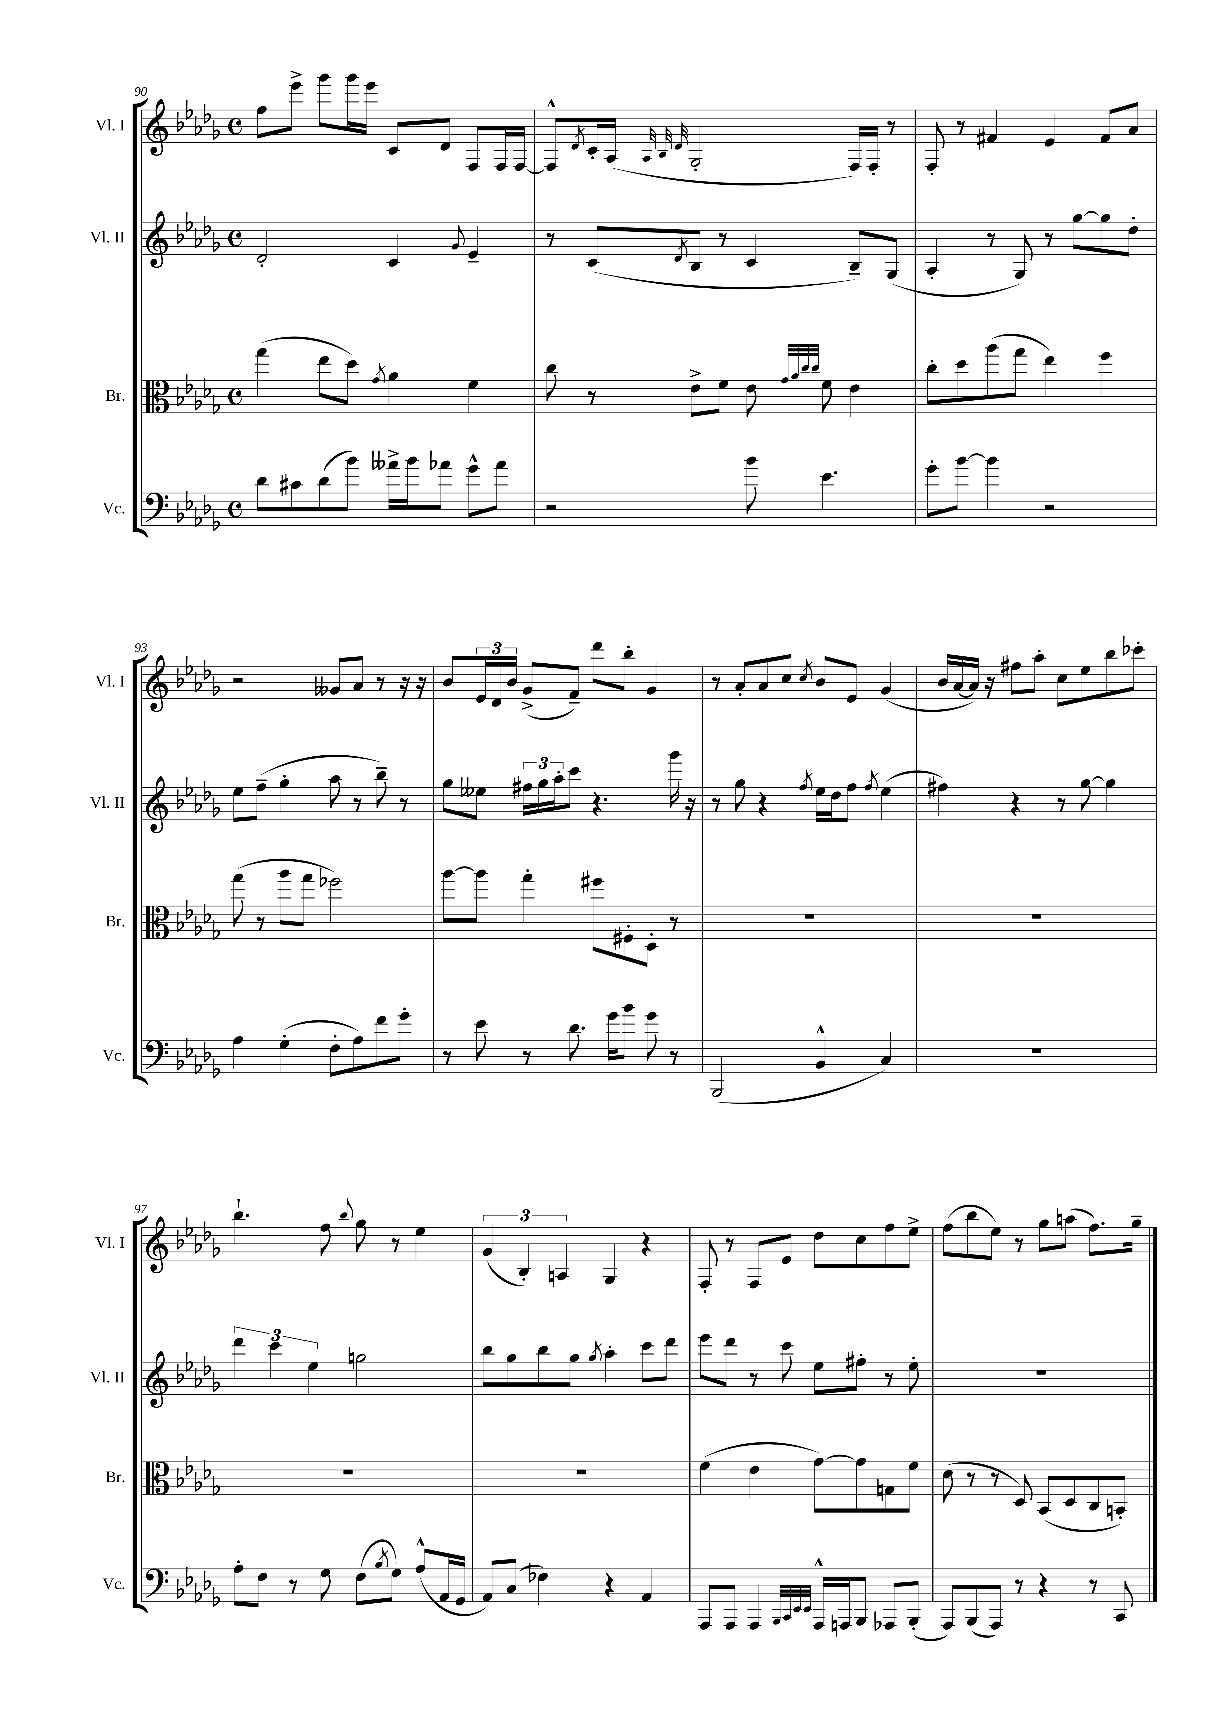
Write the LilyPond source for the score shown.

<<
\new StaffGroup <<
\new Staff = "s0" \with { instrumentName = "Vl. I" shortInstrumentName = "Vl. I" } {
    \clef treble \key des \major \defaultTimeSignature \time 4/4
    f''8 ees'''8-> ges'''8 ges'''16 ees'''16 c'8 des'8 f8 f16 f16~ |
    f8-^ \acciaccatura { des'8 } c'16-. aes16( \grace { aes32 bes32 des'32 } ges2-. f16) f16-. r8 |
    f8-. r8 fis'4 ees'4 fis'8 aes'8 |
    r2 geses'8 aes'8 r8 r16 r16 |
    bes'8 \tuplet 3/2 { ees'16 des'16 bes'16 } ges'8->( f'8--) des'''8 bes''8-. ges'4 |
    r8 aes'8-. aes'8 c''8 \acciaccatura { c''8 } bes'8 ees'8 ges'4( |
    bes'16 aes'16~ aes'16) r16 fis''8 aes''8-. c''8 ees''8 bes''8 ces'''8-. |
    bes''4.-! f''8 \appoggiatura { bes''8 } ges''8 r8 ees''4 |
    \tuplet 3/2 { ges'4( bes4-.) a4 } ges4 r4 |
    f8-. r8 f8 ees'8 des''8 c''8 f''8 ees''8-> |
    f''8( bes''8 ees''8) r8 ges''8 a''8( f''8.) ges''16-- \bar "|." |
}
\new Staff = "s1" \with { instrumentName = "Vl. II" shortInstrumentName = "Vl. II" } {
    \clef treble \key des \major \defaultTimeSignature \time 4/4
    des'2-. c'4 \appoggiatura { ges'8 } ees'4-- |
    r8 c'8( \acciaccatura { des'8 } bes8 r8 c'4 bes8--) ges8( |
    aes4-. r8 ges8) r8 ges''8~ ges''8 des''8-. |
    ees''8 f''8--( ges''4-. aes''8 r8 bes''8--) r8 |
    ges''8 eeses''8 \tuplet 3/2 { fis''16 ges''16 aes''16-. } c'''8 r4. ges'''16 r16 |
    r8 ges''8 r4 \acciaccatura { f''8 } ees''16 des''16 f''8 \acciaccatura { f''8 } ees''4( |
    fis''4) r4 r8 ges''8~ ges''4 |
    \tuplet 3/2 { des'''4 c'''4 ees''4 } g''2 |
    bes''8 ges''8 bes''8 ges''8 \acciaccatura { ges''8 } aes''4-. c'''8 des'''8 |
    ees'''8 des'''8 r8 c'''8 ees''8 fis''8-. r8 ees''8-. |
    R1 \bar "|." |
}
\new Staff = "s2" \with { instrumentName = "Br." shortInstrumentName = "Br." } {
    \clef alto \key des \major \defaultTimeSignature \time 4/4
    ges''4( ees''8 des''8) \acciaccatura { ges'8 } aes'4 f'4 |
    c''8 r8 ees'8-> f'8 ees'8 \grace { ges'32 aes'32 c''32 c''32 } f'8 ees'4 |
    c''8-. des''8 aes''8( ges''8 ees''4) f''4 |
    ges''8( r8 aes''8 ges''8 fes''2) |
    aes''8~ aes''8 ges''4-. fis''8 fis8-. des8-. r8 |
    R1 |
    R1 |
    R1 |
    R1 |
    f'4( ees'4 ges'8~) ges'8 g8 f'8 |
    des'8( r8 r8 des8) bes,8( des8 c8 b,8-.) \bar "|." |
}
\new Staff = "s3" \with { instrumentName = "Vc." shortInstrumentName = "Vc." } {
    \clef bass \key des \major \defaultTimeSignature \time 4/4
    des'8 cis'8 des'8( bes'8) aeses'16-> bes'16 aes'8 ges'8-^ aes'8 |
    r2 bes'8 ees'4. |
    ges'8-. bes'8~ bes'4 r2 |
    aes4 ges4-.( f8-. aes8) f'8 ges'8-. |
    r8 ees'8 r8 des'8. ges'16 bes'8 ges'8 r8 |
    bes,,2( bes,4-^ c4) |
    R1 |
    aes8-. f8 r8 ges8 f8( \acciaccatura { bes8 } ges8) aes8-^( aes,16 ges,16 |
    aes,8) c8( fes4) r4 aes,4 |
    aes,,8 aes,,8 aes,,4 \grace { bes,,32 c,32 ees,32 ees,32 } aes,,16-^ a,,16 bes,,8 aes,,8 bes,,8-.( |
    aes,,8) bes,,8( aes,,8) r8 r4 r8 c,8 \bar "|." |
}
>>
>>
\layout { \context { \Score currentBarNumber = #90 } }
